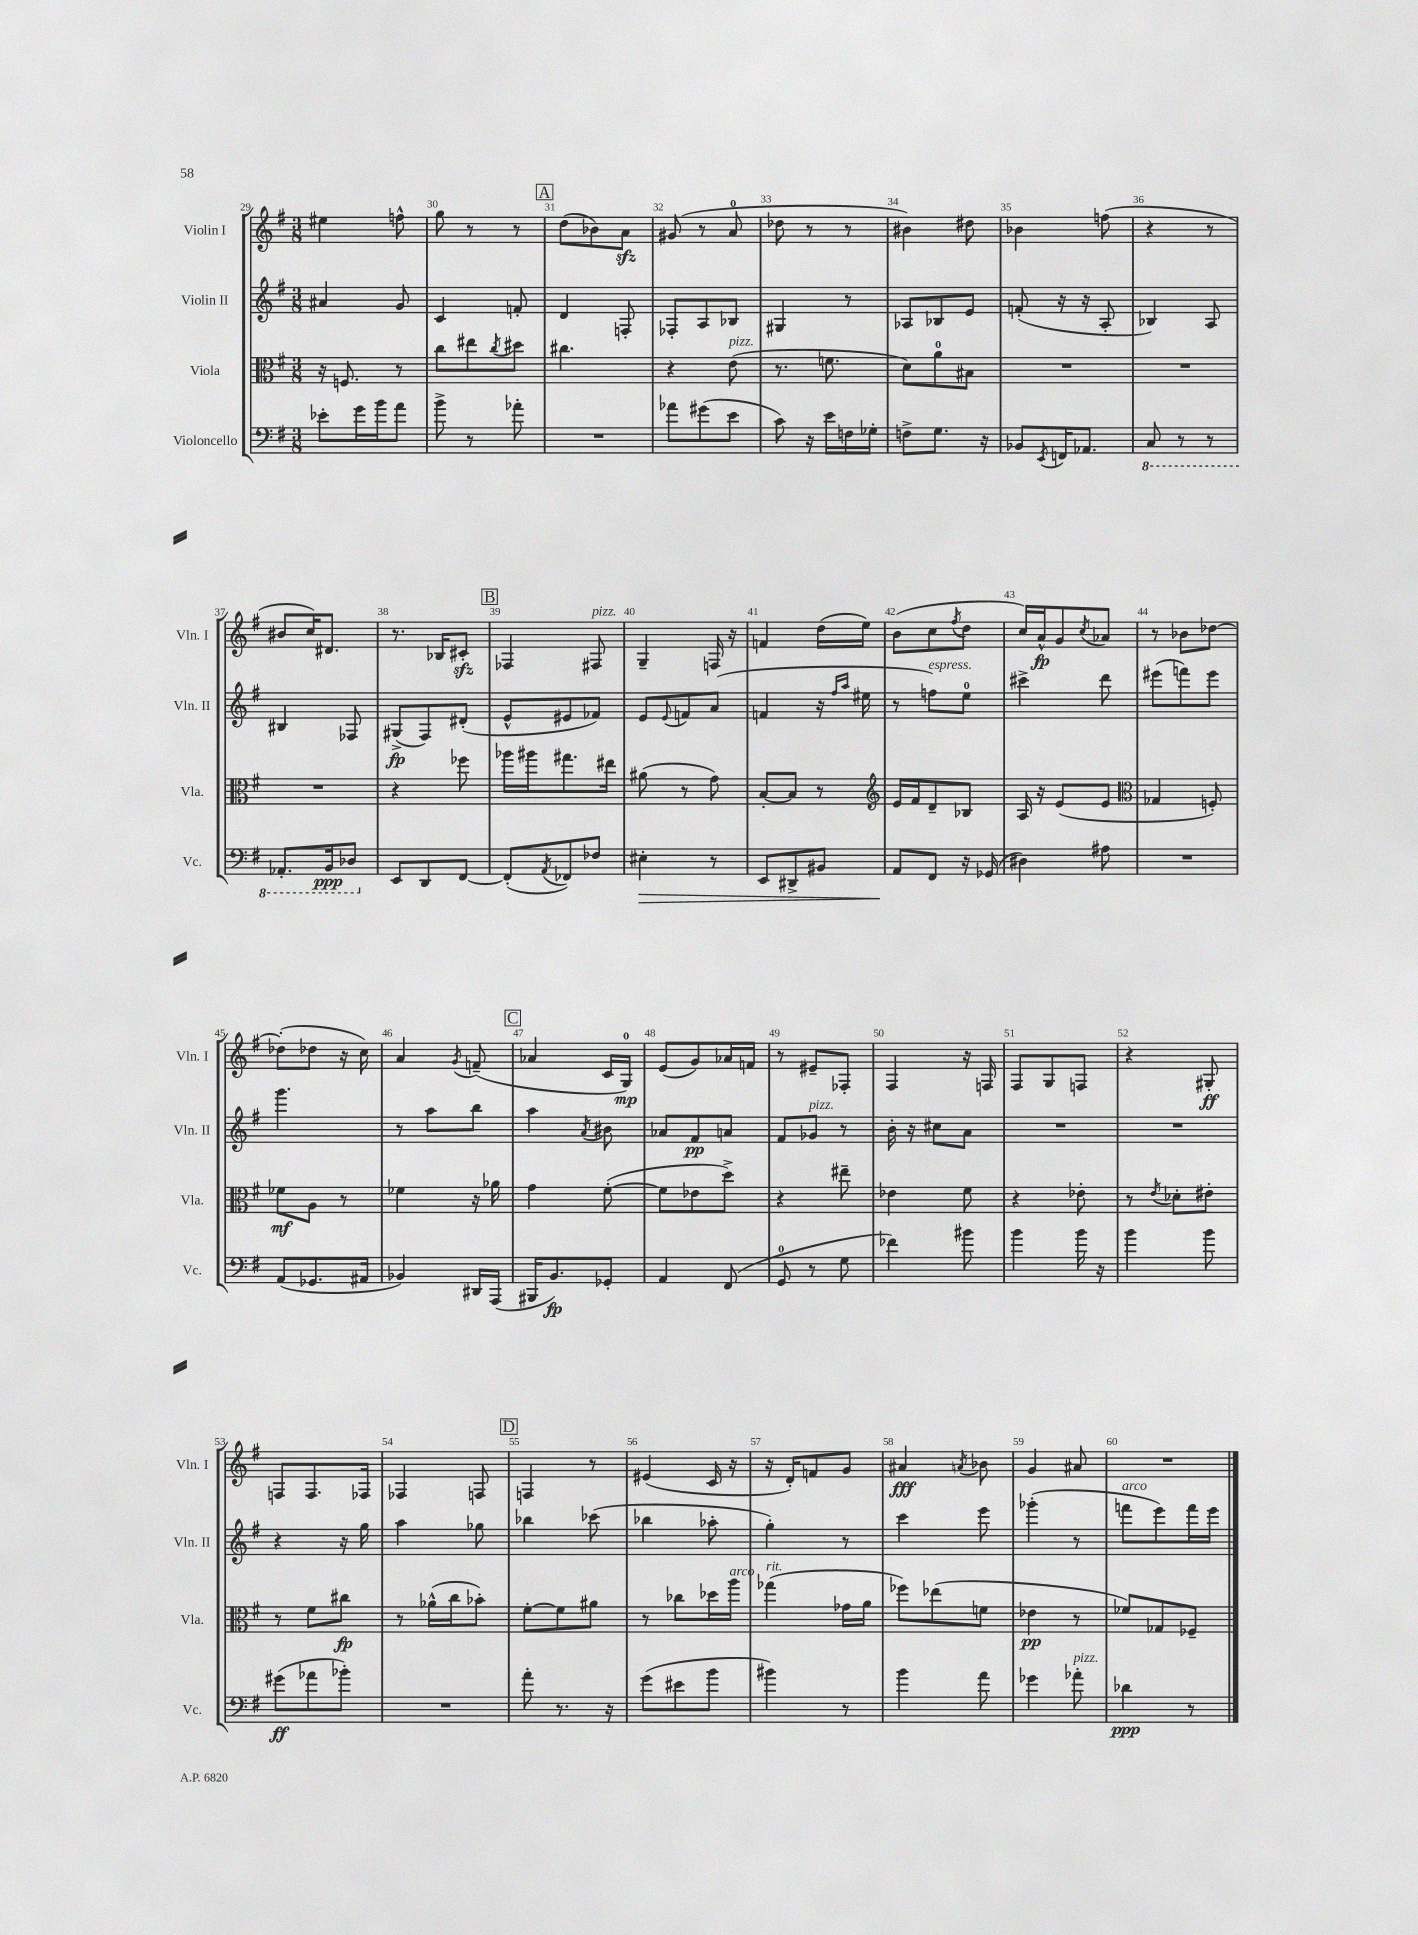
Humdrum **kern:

**kern	**kern	**kern	**kern
*staff4	*staff3	*staff2	*staff1
*clefF4	*clefC3	*clefG2	*clefG2
*k[f#]	*k[f#]	*k[f#]	*k[f#]
*M3/8	*M3/8	*M3/8	*M3/8
8e-'	16r	4a#	4ee#
.	8.F	.	.
16g	.	.	.
16b	.	.	.
8a	8r	8g	8ff^^
=	=	=	=
8b^	8cc	4c	8gg
8r	8ee#	.	8r
.	8qcc	.	.
8a-'	8dd#	8f'	8r
=	=	=	=
4.r	4.cc#	4d	(8dd
.	.	.	8b-)
.	.	8F'	8a
=	=	=	=
8a-	4r	8F-'	(8g#
(8g#	.	8A	8r
8e	(8e	8B-	8a
=	=	=	=
8c)	8.r	4G#	8dd-
16r	.	.	8r
16e	8.f	.	.
16F	.	8r	8r
16G-'	.	.	.
=	=	=	=
8F^	8d)	8A-	4b#)
8.G	8a	8B-	.
.	8B#	8e	8dd#
16r	.	.	.
=	=	=	=
8BB-	4.r	(8f'	4b-
8qEE	.	.	.
16FF	.	16r	.
8.AA-	.	16r	.
.	.	8A'	(8ff
=	=	=	=
8CC	4.r	4B-)	4r
8r	.	.	.
8r	.	8A	8r
=	=	=	=
8.AAA-'	4.r	4B#	8b#
.	.	.	16cc)
16BBB	.	.	8.d#
8DD-	.	8F-	.
=	=	=	=
8EE	4r	(8G#^	8.r
8DD	.	8F#)	.
.	.	.	16B-
[8FF#	8ff-	(8d#'	8c#'
=	=	=	=
(8FF#']	16aa-	8e^^	4F-
.	16aa#	.	.
8qAA	.	.	.
8FF-)	8.gg#	8e#	.
8F-	.	8f-)	8F#
.	16ee#	.	.
=	=	=	=
4E#'	(8a#	8e	4G~
.	.	8qqe	.
.	8r	8f	.
8r	8g)	(8a	16F
.	.	.	16r
=	=	=	=
8EE	[8B'	4f	4f
8DD#^	8B]	.	.
8BB#	8r	16r	(16dd
.	.	16qqff#	.
.	.	16qqaa	.
.	.	16ee#	16ee)
=	=	=	=
*	*clefG2	*	*
8AA	16e	8r	(8b
.	16f#	.	.
8FF#	8d~	8ff)	8cc
.	.	.	8qff#
16r	8B-	8ee	8dd
(16GG-	.	.	.
=	=	=	=
4D#)	16A	4ccc#^	16cc)
.	16r	.	16a^^
.	(8e	.	8g
.	.	.	8qcc
8A#	8e	8ddd	8a-
=	=	=	=
*	*clefC3	*	*
4.r	4G-	(8eee#	8r
.	.	8fff)	8b-
.	8F')	8eee#	[8dd-
=	=	=	=
(8AA	8f-	4.ggg	(8dd-']
8.GG-	8A	.	8dd-
.	8r	.	16r
16AA#	.	.	16cc)
=	=	=	=
4BB-)	4f-	8r	4a
.	.	8aa	.
.	.	.	8qg
16DD#	16r	8bb	(8f~
(16AAA	16a-	.	.
=	=	=	=
16BBB#	4g	4aa	4a-
8.BB)	.	.	.
.	.	8qa	.
8GG-'	([8f#'	8b#	16c
.	.	.	16G)
=	=	=	=
4AA	8f#]	8a-	(8e
.	8e-	8f#	8g)
(8FF#	8dd^)	8a	16a-
.	.	.	16f
=	=	=	=
8GG	4r	8f#	8r
8r	.	8g-	8e#~
8G	8ee#~	8r	8F-'
=	=	=	=
4f-)	4e-	16b'	4F#
.	.	16r	.
.	.	8cc#	.
8b#	8f#	8a	16r
.	.	.	16F
=	=	=	=
4b	4r	4.r	8F#
.	.	.	8G
16b	8e-'	.	8F
16r	.	.	.
=	=	=	=
4b	8r	4.r	4r
.	8qe	.	.
.	8d-'	.	.
8b	8e#'	.	8G#'
=	=	=	=
(8g#	8r	4r	8F
8a-	8f#	.	8.F
8b-')	8cc#	16r	.
.	.	16gg	16F-
=	=	=	=
4.r	8r	4aa	4F-
.	(16a-^^	.	.
.	16cc	.	.
.	8b-')	8gg-	8F
=	=	=	=
8a'	[8f#'	4bb-	4F
8.r	8f#]	.	.
.	8a#	(8ccc-	8r
16r	.	.	.
=	=	=	=
(8g	8r	4bb-	(4e#
8e#	8cc-	.	.
8b	16dd-	8aa-'	16c
.	16aa	.	16r
=	=	=	=
4b#)	(4gg-	4gg')	16r
.	.	.	16d')
.	.	.	8f
8r	16g-	8r	8g
.	16a	.	.
=	=	=	=
4b	8ff-)	4ccc	4a#
.	(8ee-	.	.
.	.	.	8qa
8a	8f	8eee	8b-
=	=	=	=
4g-	4e-	(4ggg-'	4g
8a-'	8r	8r	8a#
=	=	=	=
4d-	8f-)	8fff	4.r
.	8G-	8eee)	.
8r	8F-~	16fff	.
.	.	16eee	.
==	==	==	==
*-	*-	*-	*-
